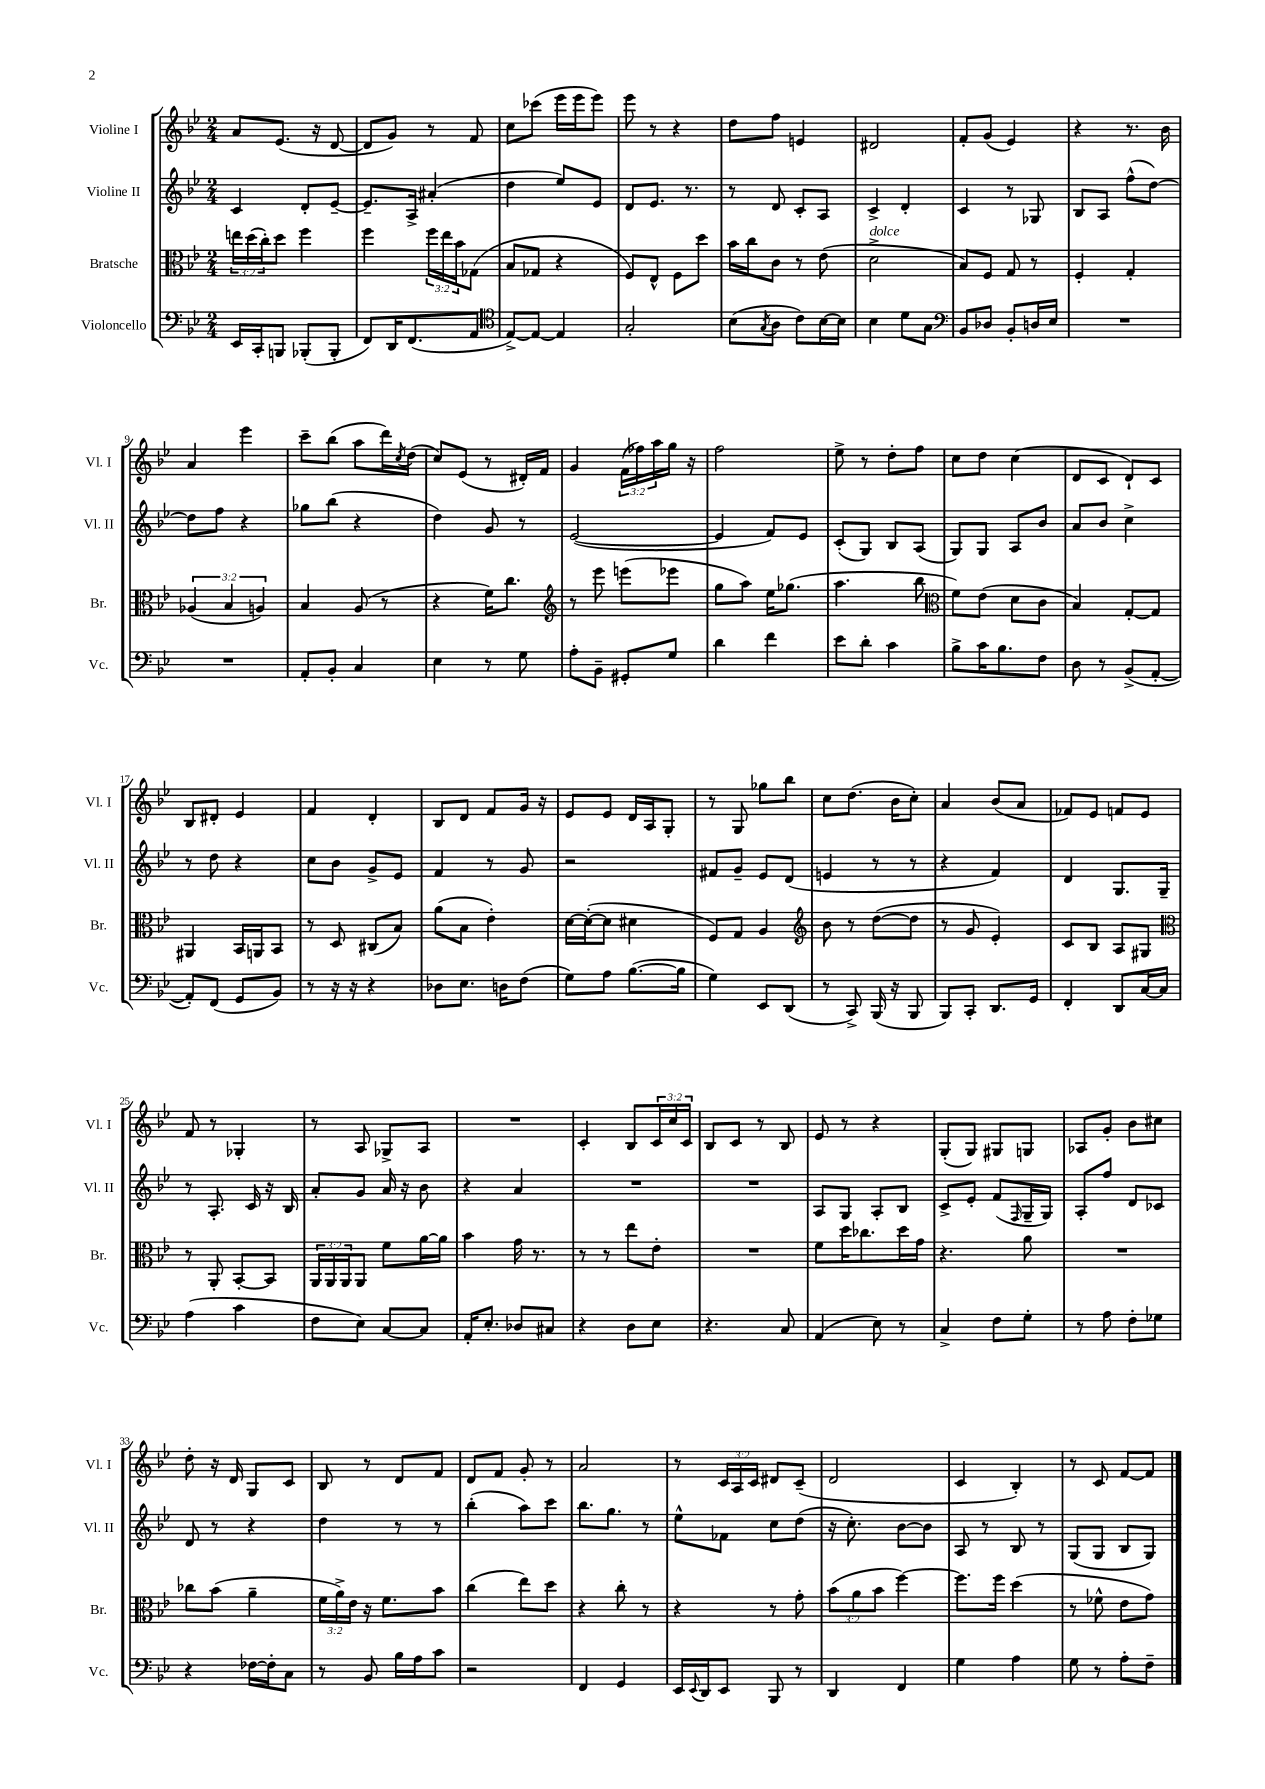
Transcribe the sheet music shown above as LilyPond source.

<<
\new StaffGroup <<
\new Staff = "s0" \with { instrumentName = "Violine I" shortInstrumentName = "Vl. I" } {
    \clef treble \key bes \major \numericTimeSignature \time 2/4 \override Staff.TupletNumber.text = #tuplet-number::calc-fraction-text
    a'8 ees'8.( r16 d'8~ |
    d'8 g'8) r8 f'8 |
    c''8 ces'''8( ees'''16 ees'''16 ees'''8) |
    ees'''8 r8 r4 |
    d''8 f''8 e'4 |
    dis'2 |
    f'8-. g'8( ees'4) |
    r4 r8. bes'16 |
    a'4 ees'''4 |
    c'''8-- bes''8( a''8 d'''16) \acciaccatura { c''8 } d''16( |
    c''8) ees'8( r8 dis'16-.) f'16 |
    g'4 \tuplet 3/2 { f'16( fes''16) a''16 } g''16 r16 |
    f''2 |
    ees''8-> r8 d''8-. f''8 |
    c''8 d''8 c''4( |
    d'8 c'8 d'8-!) c'8 |
    bes8 dis'8-. ees'4 |
    f'4 d'4-. |
    bes8 d'8 f'8 g'16 r16 |
    ees'8 ees'8 d'16 a16 g8-. |
    r8 g8 ges''8 bes''8 |
    c''8 d''8.( bes'16 c''8-.) |
    a'4 bes'8( a'8 |
    fes'8) ees'8 f'8 ees'8 |
    f'8 r8 ges4-. |
    r8 a8 ges8-> a8 |
    R2 |
    c'4-. bes8 \tuplet 3/2 { c'16 c''16 c'16 } |
    bes8 c'8 r8 bes8 |
    ees'8 r8 r4 |
    g8-.( g8) gis8 g8 |
    aes8 g'8-. bes'8 cis''8 |
    d''8-. r16 d'16 g8 c'8 |
    bes8 r8 d'8 f'8 |
    d'8 f'8 g'8-. r8 |
    a'2 |
    r8 \tuplet 3/2 { c'16 a16 c'16 } dis'8 c'8--( |
    d'2 |
    c'4 bes4-.) |
    r8 c'8 f'8~ f'8 \bar "|." |
}
\new Staff = "s1" \with { instrumentName = "Violine II" shortInstrumentName = "Vl. II" } {
    \clef treble \key bes \major \numericTimeSignature \time 2/4
    c'4 d'8-. ees'8~-- |
    ees'8.-- a16-> ais'4-.( |
    d''4 ees''8) ees'8 |
    d'8 ees'8. r8. |
    r8 d'8 c'8-. a8 |
    c'4-> d'4-. |
    c'4 r8 ges8 |
    bes8 a8 f''8-^( d''8~) |
    d''8 f''8 r4 |
    ges''8 bes''8( r4 |
    d''4) g'8 r8 |
    ees'2~( |
    ees'4 f'8) ees'8 |
    c'8-.( g8) bes8 a8( |
    g8) g8 a8 bes'8 |
    a'8 bes'8 c''4-> |
    r8 d''8 r4 |
    c''8 bes'8 g'8-> ees'8 |
    f'4 r8 g'8 |
    r2 |
    fis'8 g'8-- ees'8 d'8( |
    e'4 r8 r8 |
    r4 f'4) |
    d'4 g8. g16-- |
    r8 a8.-. c'16 r16 bes16 |
    a'8-. g'8 a'16 r16 bes'8 |
    r4 a'4 |
    R2 |
    R2 |
    a8 g8 a8-. bes8 |
    c'8-> ees'8-. f'8( \grace { f16 } g16-- g16) |
    a8-. f''8 d'8 ces'8 |
    d'8 r8 r4 |
    d''4 r8 r8 |
    bes''4-.( a''8) c'''8 |
    bes''8. g''8. r8 |
    ees''8-^ fes'8 c''8 d''8( |
    r16 c''8.-.) bes'8~ bes'8 |
    a8 r8 bes8 r8 |
    g8( g8 bes8 g8) \bar "|." |
}
\new Staff = "s2" \with { instrumentName = "Bratsche" shortInstrumentName = "Br." } {
    \clef alto \key bes \major \numericTimeSignature \time 2/4 \override Staff.TupletNumber.text = #tuplet-number::calc-fraction-text
    \tuplet 3/2 { e''16 d''16( c''16-.) } d''8 f''4 |
    f''4 \tuplet 3/2 { f''16 ees''16 bes'16 } ges8( |
    bes8 ges8 r4 |
    f8) ees8-^ f8 d''8 |
    bes'16 c''16 c'8 r8 ees'8( |
    d'2->^\markup { \italic "dolce" } |
    bes8) f8 g8 r8 |
    f4-. g4-. |
    \tuplet 3/2 { aes4( bes4 a4) } |
    bes4 a8( r8 |
    r4 f'16) c''8. |
    \clef treble r8 ees'''8 e'''8( ees'''8 |
    g''8 a''8) ees''16 ges''8.( |
    a''4. bes''8 |
    \clef alto f'8) ees'8( d'8 c'8 |
    bes4) g8~-. g8 |
    ais,4 bes,16 a,16 bes,8 |
    r8 d8 cis8( bes8) |
    a'8( bes8 ees'4-.) |
    d'16~ d'16~-.( d'8 dis'4 |
    f8) g8 a4 |
    \clef treble bes'8 r8 d''8~( d''8 |
    r8 g'8 ees'4-.) |
    c'8 bes8 a8 gis8 |
    \clef alto r8 a,8-. bes,8~-. bes,8 |
    \tuplet 3/2 { a,16 a,16 a,16 } a,8 f'8 a'16~ a'16 |
    bes'4 g'16 r8. |
    r8 r8 ees''8 ees'8-. |
    R2 |
    f'8 d''16 ces''8. d''16 g'16 |
    r4. a'8 |
    R2 |
    ces''8 bes'8( a'4-- |
    \tuplet 3/2 { f'16 a'16->) ees'16 } r16 f'8. bes'8 |
    c''4( ees''8) d''8 |
    r4 c''8-. r8 |
    r4 r8 g'8-. |
    \tuplet 3/2 { bes'8( a'8 bes'8 } f''4~) |
    f''8. f''16 d''4( |
    r8 fes'8-^ ees'8 g'8) \bar "|." |
}
\new Staff = "s3" \with { instrumentName = "Violoncello" shortInstrumentName = "Vc." } {
    \clef bass \key bes \major \numericTimeSignature \time 2/4
    ees,16 c,16-. b,,8 bes,,8-.( bes,,8-. |
    f,8) d,16 f,8.( a,8 |
    \clef tenor ees8~->) ees8~ ees4 |
    g2-. |
    bes8( \acciaccatura { g8 } a8 c'8) bes16~ bes16 |
    bes4 d'8 g8 |
    \clef bass bes,8 des8 bes,8-. d16 ees16 |
    R2 |
    R2 |
    a,8-. bes,8-. c4 |
    ees4 r8 g8 |
    a8-. bes,8-- gis,8-. g8 |
    d'4 f'4 |
    ees'8 d'8-. c'4 |
    bes8-> c'16 bes8. f8 |
    d8 r8 bes,8->( a,8~-. |
    a,8-.) f,8( g,8 bes,8) |
    r8 r16 r16 r4 |
    des8 ees8. d16 f8( |
    g8) a8 bes8.~( bes16 |
    g4) ees,8 d,8( |
    r8 c,8->) bes,,16( r16 bes,,8 |
    bes,,8) c,8-. d,8. g,16 |
    f,4-. d,8 c16~ c16 |
    a4( c'4 |
    f8 ees8) c8~ c8 |
    a,16-. ees8.-. des8 cis8 |
    r4 d8 ees8 |
    r4. c8 |
    a,4( ees8) r8 |
    c4-> f8 g8-. |
    r8 a8 f8-. ges8 |
    r4 fes16~ fes16-. c8 |
    r8 bes,8 bes16 a16 c'8 |
    r2 |
    f,4 g,4 |
    ees,16 \appoggiatura { ees,8 } d,16 ees,8 bes,,8 r8 |
    d,4 f,4 |
    g4 a4 |
    g8 r8 a8-. f8-- \bar "|." |
}
>>
>>
